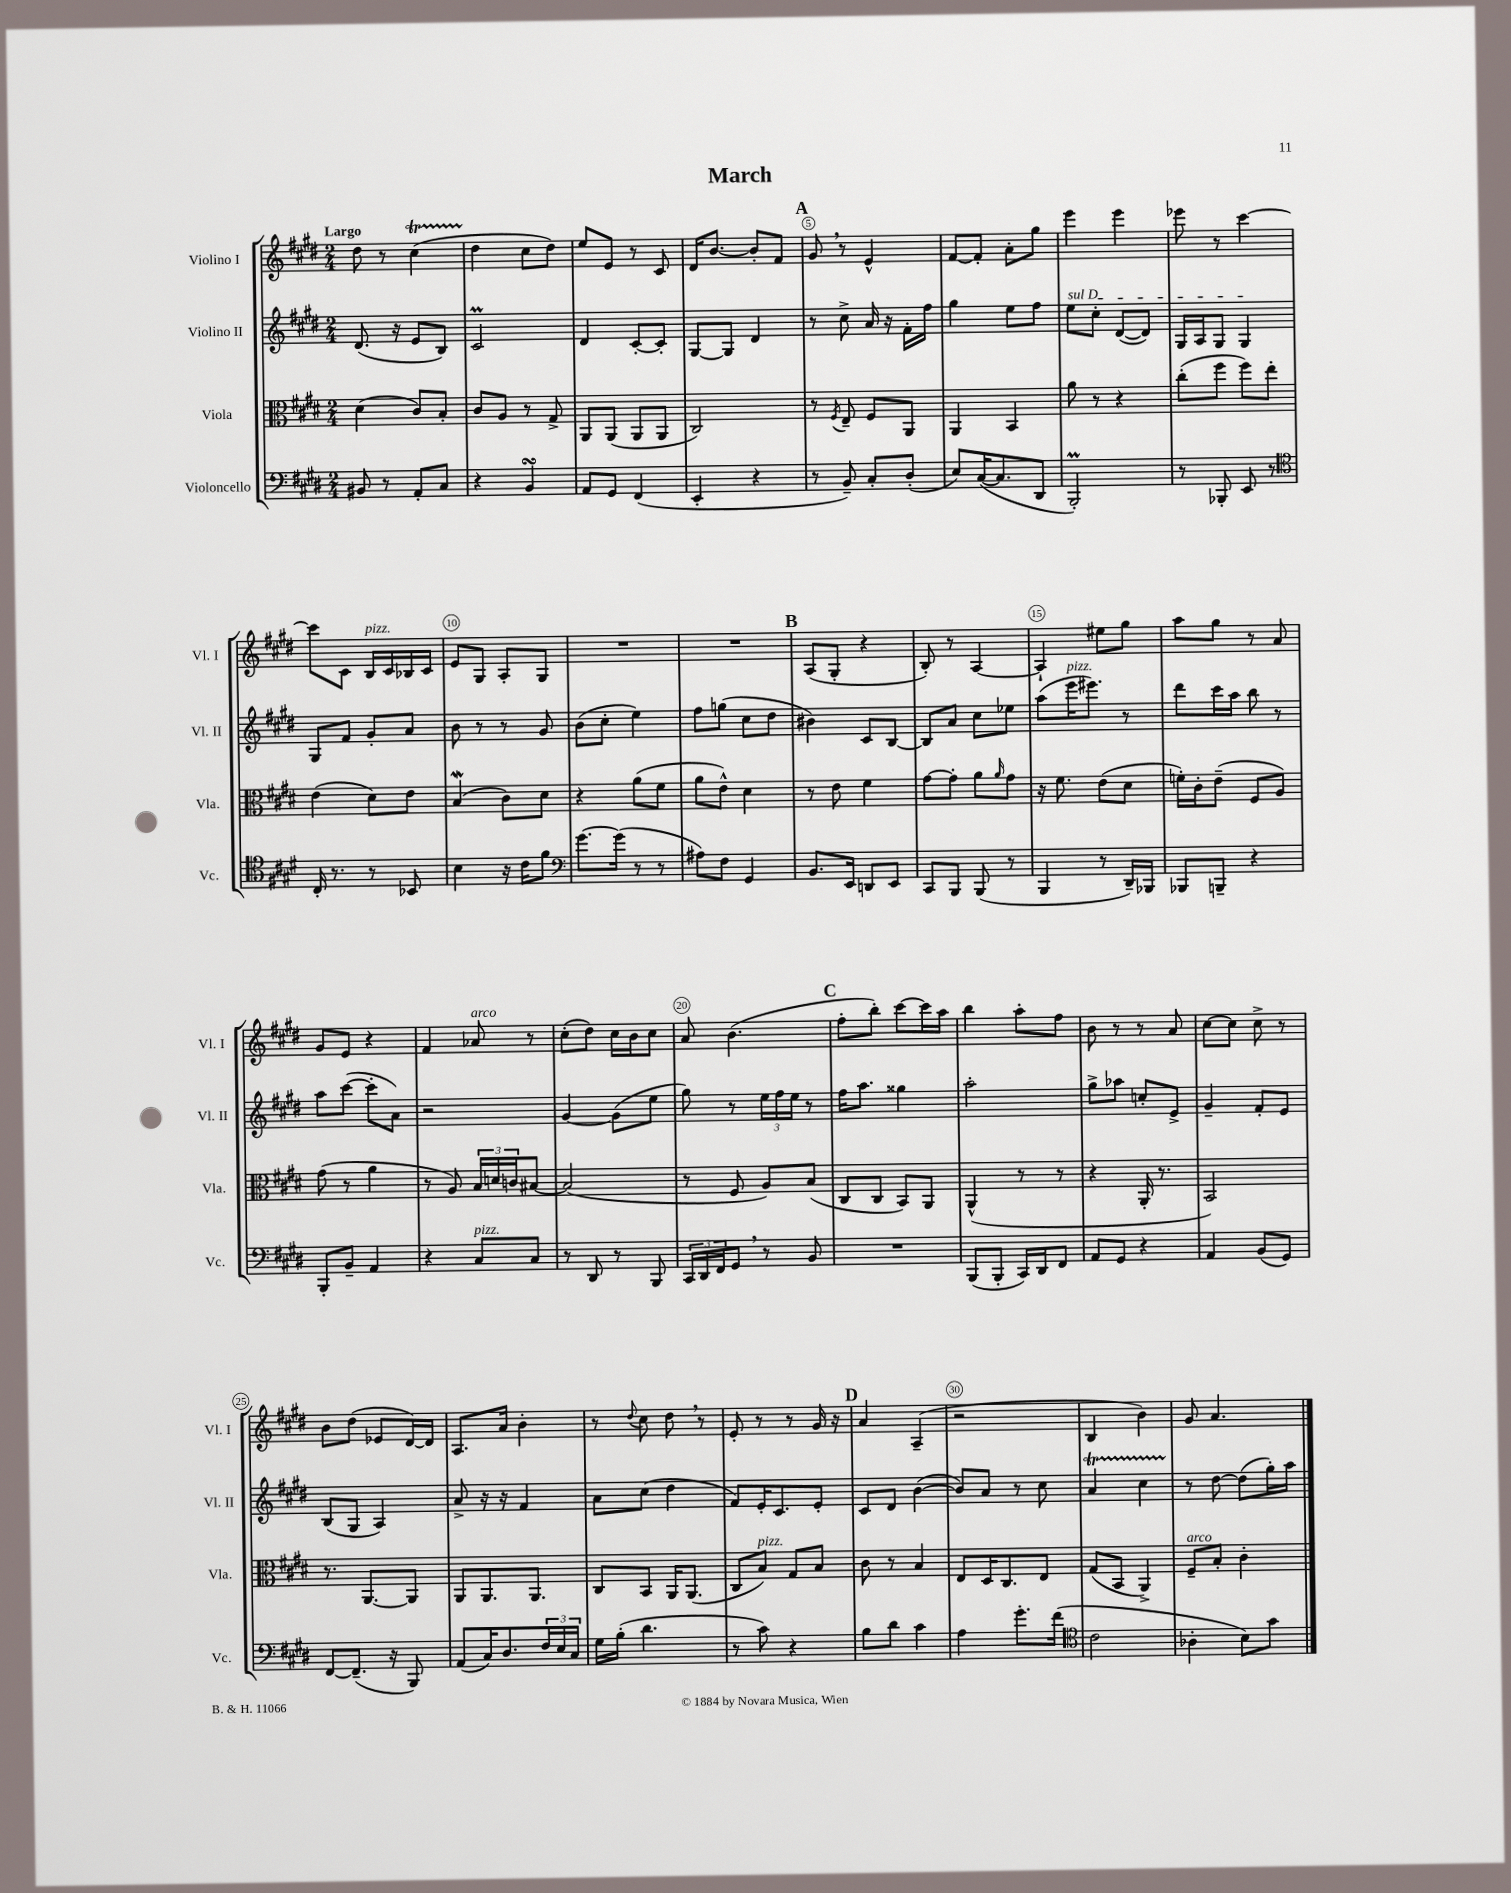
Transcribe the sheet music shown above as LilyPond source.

\header { title = "March" }
<<
\new StaffGroup <<
\new Staff = "s0" \with { instrumentName = "Violino I" shortInstrumentName = "Vl. I" } {
    \clef treble \key e \major \numericTimeSignature \time 2/4 \tempo "Largo"
    dis''8 r8 cis''4\startTrillSpan( |
    dis''4\stopTrillSpan cis''8 dis''8) |
    e''8 e'8 r8 cis'8 |
    dis'16 b'8.~ b'8-. fis'8 |
    \mark \markup { \bold "A" } gis'8 \breathe r8 e'4-^ |
    fis'8~ fis'8-. a'8-. gis''8 |
    e'''4 e'''4 |
    ees'''8 r8 cis'''4~ |
    cis'''8 cis'8 b16^\markup { \italic "pizz." } cis'16 bes16 cis'16 |
    e'8 gis8 a8-. gis8 |
    R2 |
    R2 |
    \mark \markup { \bold "B" } a8( gis8-. r4 |
    b8-.) r8 a4~ |
    a4-! eis''8 gis''8 |
    a''8 gis''8 r8 a'8 |
    gis'8 e'8 r4 |
    fis'4 aes'8^\markup { \italic "arco" } r8 |
    cis''8-.( dis''8) cis''16 b'16 cis''8 |
    a'8 b'4.( |
    \mark \markup { \bold "C" } fis''8-. b''8-.) cis'''8~ cis'''16 a''16 |
    b''4 a''8-. fis''8 |
    b'8 r8 r8 a'8 |
    cis''8~ cis''8 cis''8-> r8 |
    b'8 dis''8( ees'8 dis'16~) dis'16 |
    a8. a'16 b'4-. |
    r8 \appoggiatura { dis''8 } cis''8 dis''8 \breathe r8 |
    e'8-. r8 r8 gis'16 r16 |
    \mark \markup { \bold "D" } a'4 a4--( |
    r2 |
    b4 b'4) |
    gis'8 a'4. \bar "|." |
}
\new Staff = "s1" \with { instrumentName = "Violino II" shortInstrumentName = "Vl. II" } {
    \clef treble \key e \major \numericTimeSignature \time 2/4
    dis'8.( r16 e'8 b8) |
    cis'2\prall |
    dis'4 cis'8~-. cis'8-. |
    gis8~ gis8 dis'4 |
    \mark \markup { \bold "A" } r8 cis''8-> a'16 r16 fis'16-. fis''16 |
    gis''4 e''8 fis''8 |
    \once \override TextSpanner.bound-details.left.text = \markup { \italic "sul D" } e''8\startTextSpan cis''8-. dis'8~( dis'8) |
    gis16 a16 gis8 gis4\stopTextSpan |
    gis8 fis'8 gis'8-. a'8 |
    b'8 r8 r8 gis'8 |
    b'8( cis''8-. e''4) |
    fis''8 g''8( cis''8 dis''8 |
    \mark \markup { \bold "B" } bis'4) cis'8 b8~ |
    b8 a'8 cis''8 ees''8 |
    a''8( e'''16^\markup { \italic "pizz." } eis'''8.) r8 |
    dis'''8 cis'''16 a''16 b''8 r8 |
    a''8 cis'''8~( cis'''8-. a'8) |
    r2 |
    gis'4~ gis'8( e''8 |
    gis''8) r8 \tuplet 3/2 { e''16 fis''16 e''16 } r8 |
    \mark \markup { \bold "C" } fis''16 a''8. gisis''4 |
    a''2-. |
    gis''8-> aes''8 c''8-. e'8-> |
    gis'4-- fis'8-. e'8 |
    b8( gis8 a4) |
    a'8-> r16 r16 fis'4 |
    a'8 cis''8( dis''4 |
    fis'8) e'16-. cis'8. e'8-. |
    \mark \markup { \bold "D" } cis'8 dis'8 b'4~( |
    b'8) a'8 r8 cis''8 |
    a'4\startTrillSpan cis''4 |
    r8\stopTrillSpan dis''8~ dis''8( gis''16-.) a''16 \bar "|." |
}
\new Staff = "s2" \with { instrumentName = "Viola" shortInstrumentName = "Vla." } {
    \clef alto \key e \major \numericTimeSignature \time 2/4
    dis'4( cis'8) b8-. |
    cis'8 a8 r8 gis8-> |
    a,8 a,8( a,8 a,8 |
    cis2) |
    \mark \markup { \bold "A" } r8 \acciaccatura { fis8 } e8-- fis8 a,8 |
    a,4 b,4 |
    a'8 r8 r4 |
    cis''8-.( fis''8 fis''8) e''8-. |
    e'4( dis'8) e'8 |
    b4\mordent( cis'8) dis'8 |
    r4 a'8( fis'8 |
    a'8 e'8-^) dis'4 |
    \mark \markup { \bold "B" } r8 e'8 fis'4 |
    gis'8~ gis'8-. a'8 \grace { a'16 } gis'8 |
    r16 fis'8. e'8( dis'8 |
    f'16-.) cis'16-. e'8--( fis8 a8) |
    gis'8( r8 a'4 |
    r8 a8) \tuplet 3/2 { b16 d'16 c'16 } bis8~ |
    bis2( |
    r8 fis8 a8) b8( |
    \mark \markup { \bold "C" } cis8 cis8 b,8) a,8 |
    a,4-^( r8 r8 |
    r4 a,16-. r8. |
    b,2) |
    r8. a,8.~ a,8 |
    a,8 a,8. a,8. |
    cis8 b,8 a,16 a,8.( |
    cis8 b8^\markup { \italic "pizz." }) gis8 b8 |
    \mark \markup { \bold "D" } cis'8 r8 b4 |
    e8 dis16 cis8. e8 |
    gis8( b,8 a,4->) |
    fis8--^\markup { \italic "arco" } b8-. cis'4-. \bar "|." |
}
\new Staff = "s3" \with { instrumentName = "Violoncello" shortInstrumentName = "Vc." } {
    \clef bass \key e \major \numericTimeSignature \time 2/4
    bis,8 r8 a,8-. cis8 |
    r4 b,4\turn |
    a,8 gis,8 fis,4( |
    e,4-. r4 |
    \mark \markup { \bold "A" } r8 b,8--) cis8-. dis8-.( |
    e8) cis16~( cis8. dis,8 |
    b,,2-.\prall) |
    r8 bes,,8-. e,8 r8 |
    \clef tenor cis16-. r8. r8 bes,8 |
    b4 r16 cis'16 fis'8 |
    \clef bass gis'8.~ gis'16( r8 r8 |
    ais8) fis8 gis,4 |
    \mark \markup { \bold "B" } b,8. e,16 d,8 e,8 |
    cis,8 b,,8 b,,8( r8 |
    b,,4 r8 dis,16--) bes,,16 |
    bes,,8 b,,8-- r4 |
    b,,8-. b,8-- a,4 |
    r4 cis8^\markup { \italic "pizz." } cis8 |
    r8 dis,8 r8 b,,8 |
    \tuplet 3/2 { cis,16 dis,16 fis,16 } gis,8 \breathe r8 b,8 |
    \mark \markup { \bold "C" } R2 |
    b,,8( b,,8-. cis,16) dis,16 fis,8 |
    a,8 gis,8 r4 |
    a,4 b,8( gis,8) |
    fis,8~ fis,8.--( r16 b,,8) |
    a,8( cis16) dis8. \tuplet 3/2 { fis16 e16 cis16 } |
    gis16 b16-.( dis'4. |
    r8 cis'8) r4 |
    \mark \markup { \bold "D" } b8 dis'8 cis'4 |
    a4 gis'8.-. fis'16( |
    \clef tenor cis'2 |
    aes4-. b8) gis'8 \bar "|." |
}
>>
>>
\layout { \context { \Score \override BarNumber.break-visibility = ##(#f #t #t) barNumberVisibility = #(every-nth-bar-number-visible 5) \override BarNumber.stencil = #(make-stencil-circler 0.1 0.3 ly:text-interface::print) } }
